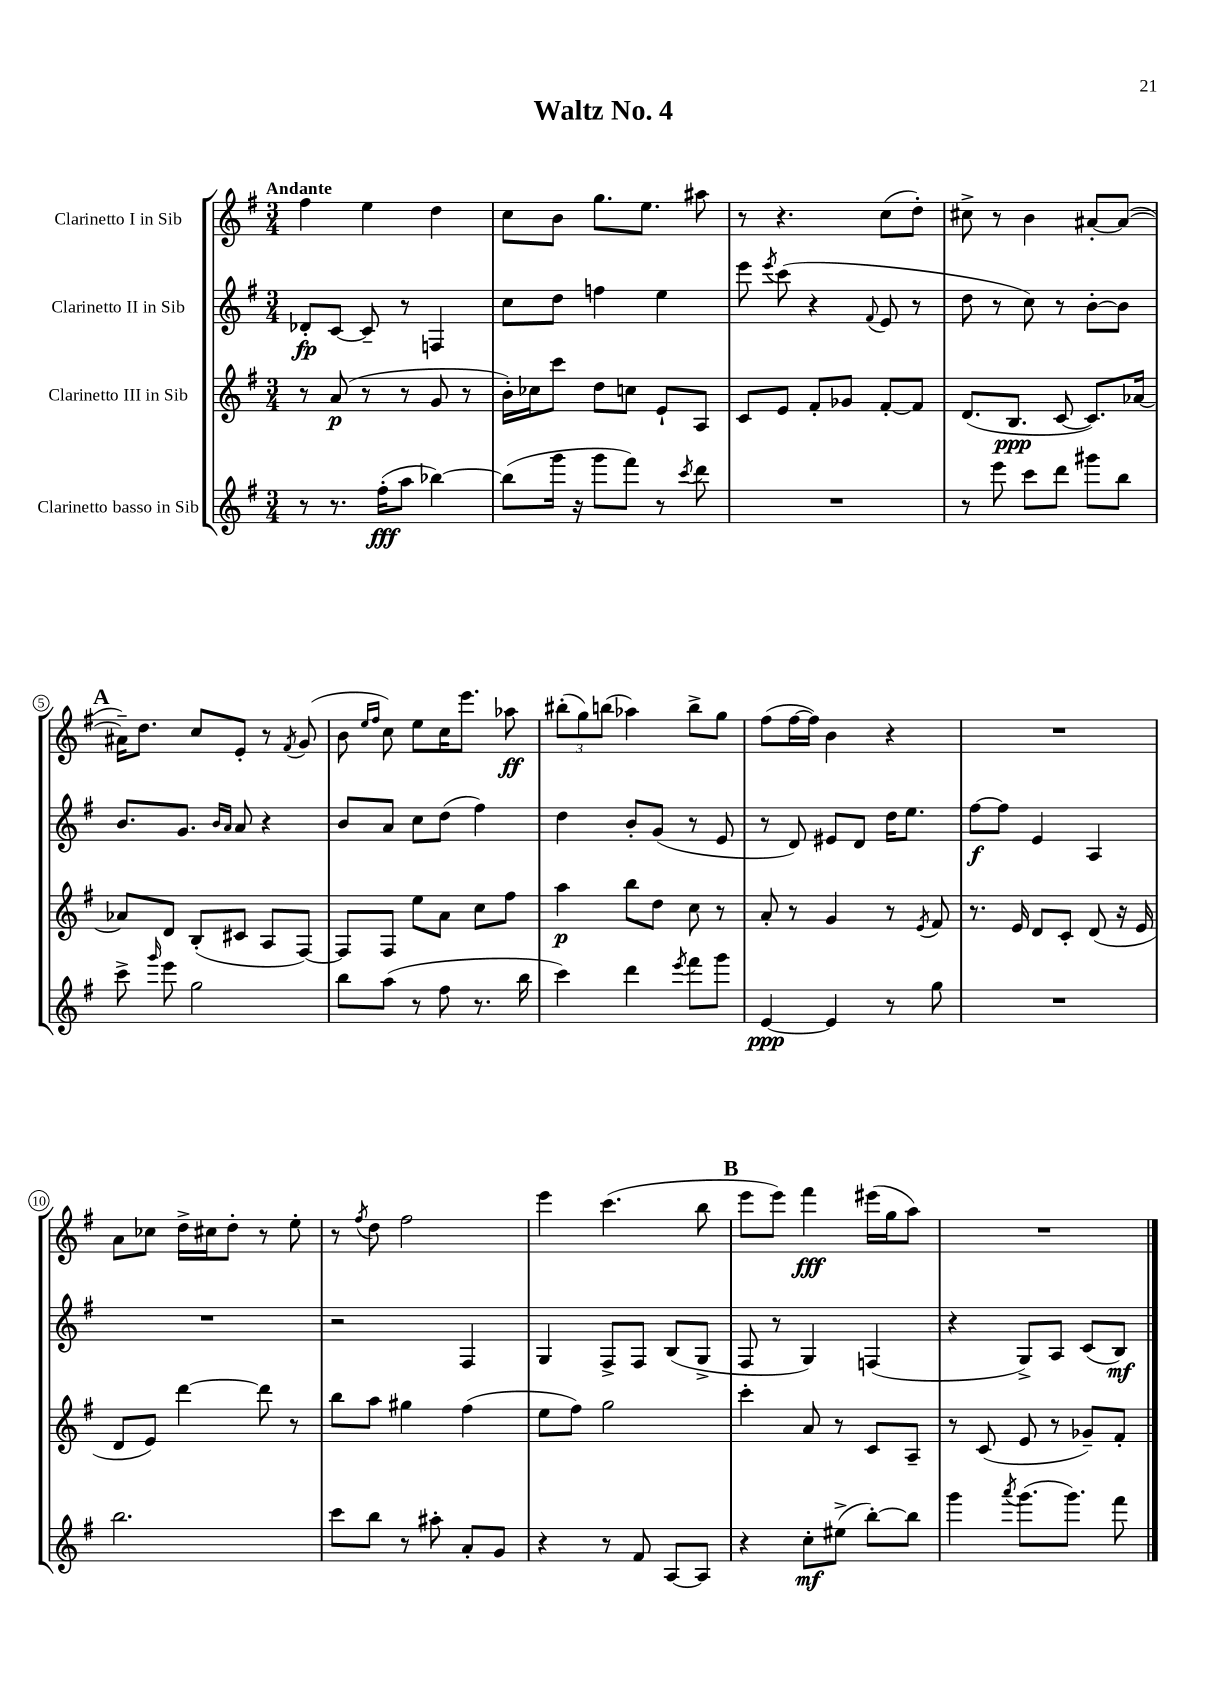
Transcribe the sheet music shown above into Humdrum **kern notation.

**kern	**dynam	**kern	**dynam	**kern	**dynam	**kern	**dynam
*part4	*part4	*part3	*part3	*part2	*part2	*part1	*part1
*staff4	*staff4	*staff3	*staff3	*staff2	*staff2	*staff1	*staff1
*I"Clarinetto basso in Sib	*	*I"Clarinetto III in Sib	*	*I"Clarinetto II in Sib	*	*I"Clarinetto I in Sib	*
*clefG2	*	*clefG2	*	*clefG2	*	*clefG2	*
*k[f#]	*	*k[f#]	*	*k[f#]	*	*k[f#]	*
*M3/4	*	*M3/4	*	*M3/4	*	*M3/4	*
=1	=1	=1	=1	=1	=1	=1	=1
!	!	!	!	!	!	!LO:TX:a:B:t=Andante	!
8r	.	8r	.	8d-X'/L	fp	4ff#\	.
8.r	.	(8a/	p	[8c/J	.	.	.
.	.	8r	.	8c~/]	.	4ee\	.
(16ff#'\KL	fff	.	.	.	.	.	.
8aa\J	.	8r	.	8r	.	.	.
[4bb-X\)	.	8g/	.	4Fn/	.	4dd\	.
.	.	8r	.	.	.	.	.
=2	=2	=2	=2	=2	=2	=2	=2
(8bb-\L]	.	16b'\LL)	.	8cc\L	.	8cc\L	.
.	.	16cc-X\J	.	.	.	.	.
16ggg\Jk	.	8ccc\J	.	8dd\J	.	8b\J	.
16r	.	.	.	.	.	.	.
8ggg\L	.	8dd\L	.	4ffn\	.	8.gg\L	.
8fff#\J)	.	8ccn\J	.	.	.	.	.
.	.	.	.	.	.	8.ee\J	.
8r	.	8e`/L	.	4ee\	.	.	.
8qccc/	.	.	.	.	.	.	.
8ddd\	.	8A/J	.	.	.	8aa#X\	.
=3	=3	=3	=3	=3	=3	=3	=3
2.r	.	8c/L	.	8eee\	.	8r	.
.	.	.	.	8qeee/	.	.	.
.	.	8e/J	.	(8ccc\	.	4.r	.
.	.	8f#'/L	.	4r	.	.	.
.	.	8g-X/J	.	.	.	.	.
.	.	.	.	8qqf#/	.	.	.
.	.	[8f#'/L	.	8e/	.	(8cc\L	.
.	.	8f#/J]	.	8r	.	8dd'\J)	.
=4	=4	=4	=4	=4	=4	=4	=4
8r	.	(8.d/L	.	8dd\	.	8cc#X^\	.
8eee\	.	.	.	8r	.	8r	.
.	.	8.B/J	ppp	.	.	.	.
8ccc\L	.	.	.	8cc\)	.	4b\	.
8ddd\J	.	[8c/	.	8r	.	.	.
8ggg#X\L	.	8.c/L])	.	[8b'\L	.	[8a#X'/L	.
8bb\J	.	.	.	8b\J]	.	(8a#/J_	.
.	.	[16a-X/Jk	.	.	.	.	.
!!LO:LB:g=z
!!LO:REH:place=s1:t=A
=5	=5	=5	=5	=5	=5	=5	=5
8ccc^\	.	8a-X/L]	.	8.b/L	.	16a#X~\KL])	.
.	.	.	.	.	.	8.dd\J	.
16qqggg/	.	.	.	.	.	.	.
8eee\	.	8d/J	.	.	.	.	.
.	.	.	.	8.g/J	.	.	.
2gg\	.	(8B'/L	.	.	.	8cc/L	.
.	.	.	.	16qqb/LL	.	.	.
.	.	.	.	16qqa/JJ	.	.	.
.	.	8c#X/J	.	8a/	.	8e'/J	.
.	.	8A/L	.	4r	.	8r	.
.	.	.	.	.	.	8qf#/	.
.	.	[8F#/J)	.	.	.	(8g/	.
=6	=6	=6	=6	=6	=6	=6	=6
8bb\L	.	8F#/L]	.	8b/L	.	8b\	.
.	.	.	.	.	.	16qqee/LL	.
.	.	.	.	.	.	16qqff#/JJ	.
(8aa\J	.	8F#/J	.	8a/J	.	8cc\)	.
8r	.	8ee\L	.	8cc\L	.	8ee\L	.
8ff#\	.	8a\J	.	(8dd\J	.	16cc\K	.
.	.	.	.	.	.	8.eee\J	.
8.r	.	8cc\L	.	4ff#\)	.	.	.
.	.	8ff#\J	.	.	.	8aa-X\	ff
16bb\	.	.	.	.	.	.	.
=7	=7	=7	=7	=7	=7	=7	=7
4ccc\)	.	4aa\	p	4dd\	.	(12bb#X'\L	.
.	.	.	.	.	.	12gg\)	.
.	.	.	.	.	.	(12bbn\J	.
4ddd\	.	8bb\L	.	8b'/L	.	4aa-X\)	.
.	.	8dd\J	.	(8g/J	.	.	.
8qeee/	.	.	.	.	.	.	.
8fff#\L	.	8cc\	.	8r	.	8bb^\L	.
8ggg\J	.	8r	.	8e/	.	8gg\J	.
=8	=8	=8	=8	=8	=8	=8	=8
[4e/	ppp	8a'/	.	8r	.	(8ff#\L	.
.	.	8r	.	8d/)	.	[16ff#\L	.
.	.	.	.	.	.	16ff#\JJ])	.
4e/]	.	4g/	.	8e#X/L	.	4b\	.
.	.	.	.	8d/J	.	.	.
8r	.	8r	.	16dd\KL	.	4r	.
.	.	.	.	8.ee\J	.	.	.
.	.	8qe/	.	.	.	.	.
8gg\	.	8f#/	.	.	.	.	.
=9	=9	=9	=9	=9	=9	=9	=9
2.r	.	8.r	.	[8ff#\L	f	2.r	.
.	.	.	.	8ff#\J]	.	.	.
.	.	16e/	.	.	.	.	.
.	.	8d/L	.	4e/	.	.	.
.	.	8c'/J	.	.	.	.	.
.	.	(8d/	.	4A/	.	.	.
.	.	16r	.	.	.	.	.
.	.	16e/	.	.	.	.	.
!!LO:LB:g=z
=10	=10	=10	=10	=10	=10	=10	=10
2.bb\	.	8d/L	.	2.r	.	8a\L	.
.	.	8e/J)	.	.	.	8cc-X\J	.
.	.	[4ddd\	.	.	.	16dd^\LL	.
.	.	.	.	.	.	16cc#X\J	.
.	.	.	.	.	.	8dd'\J	.
.	.	8ddd\]	.	.	.	8r	.
.	.	8r	.	.	.	8ee'\	.
=11	=11	=11	=11	=11	=11	=11	=11
8ccc\L	.	8bb\L	.	2r	.	8r	.
.	.	.	.	.	.	8qff#/	.
8bb\J	.	8aa\J	.	.	.	8dd\	.
8r	.	4gg#X\	.	.	.	2ff#\	.
8aa#X'\	.	.	.	.	.	.	.
8a'/L	.	(4ff#\	.	4F#/	.	.	.
8g/J	.	.	.	.	.	.	.
=12	=12	=12	=12	=12	=12	=12	=12
4r	.	8ee\L	.	4G/	.	4eee\	.
.	.	8ff#\J)	.	.	.	.	.
8r	.	2gg\	.	8F#^/L	.	(4.ccc\	.
8f#/	.	.	.	8F#/J	.	.	.
[8A/L	.	.	.	(8B/L	.	.	.
8A/J]	.	.	.	8G^/J	.	8bb\	.
!!LO:REH:place=s1:t=B
=13	=13	=13	=13	=13	=13	=13	=13
4r	.	4ccc'\	.	8F#/	.	8eee\L	.
.	.	.	.	8r	.	8eee\J)	.
8cc'\L	mf	8a/	.	4G/)	.	4fff#\	fff
(8ee#X^\J	.	8r	.	.	.	.	.
[8bb'\L)	.	8c/L	.	(4Fn/	.	(16eee#X\LL	.
.	.	.	.	.	.	16gg\J	.
8bb\J]	.	8A~/J	.	.	.	8aa\J)	.
=14	=14	=14	=14	=14	=14	=14	=14
4ggg\	.	8r	.	4r	.	2.r	.
.	.	(8c/	.	.	.	.	.
8qaaa/	.	.	.	.	.	.	.
(8.ggg\L	.	8e/	.	8G^/L)	.	.	.
.	.	8r	.	8A/J	.	.	.
8.ggg\J)	.	.	.	.	.	.	.
.	.	8g-X~/L)	.	(8c/L	.	.	.
8fff#\	.	8f#'/J	.	8B/J)	mf	.	.
==	==	==	==	==	==	==	==
*-	*-	*-	*-	*-	*-	*-	*-
